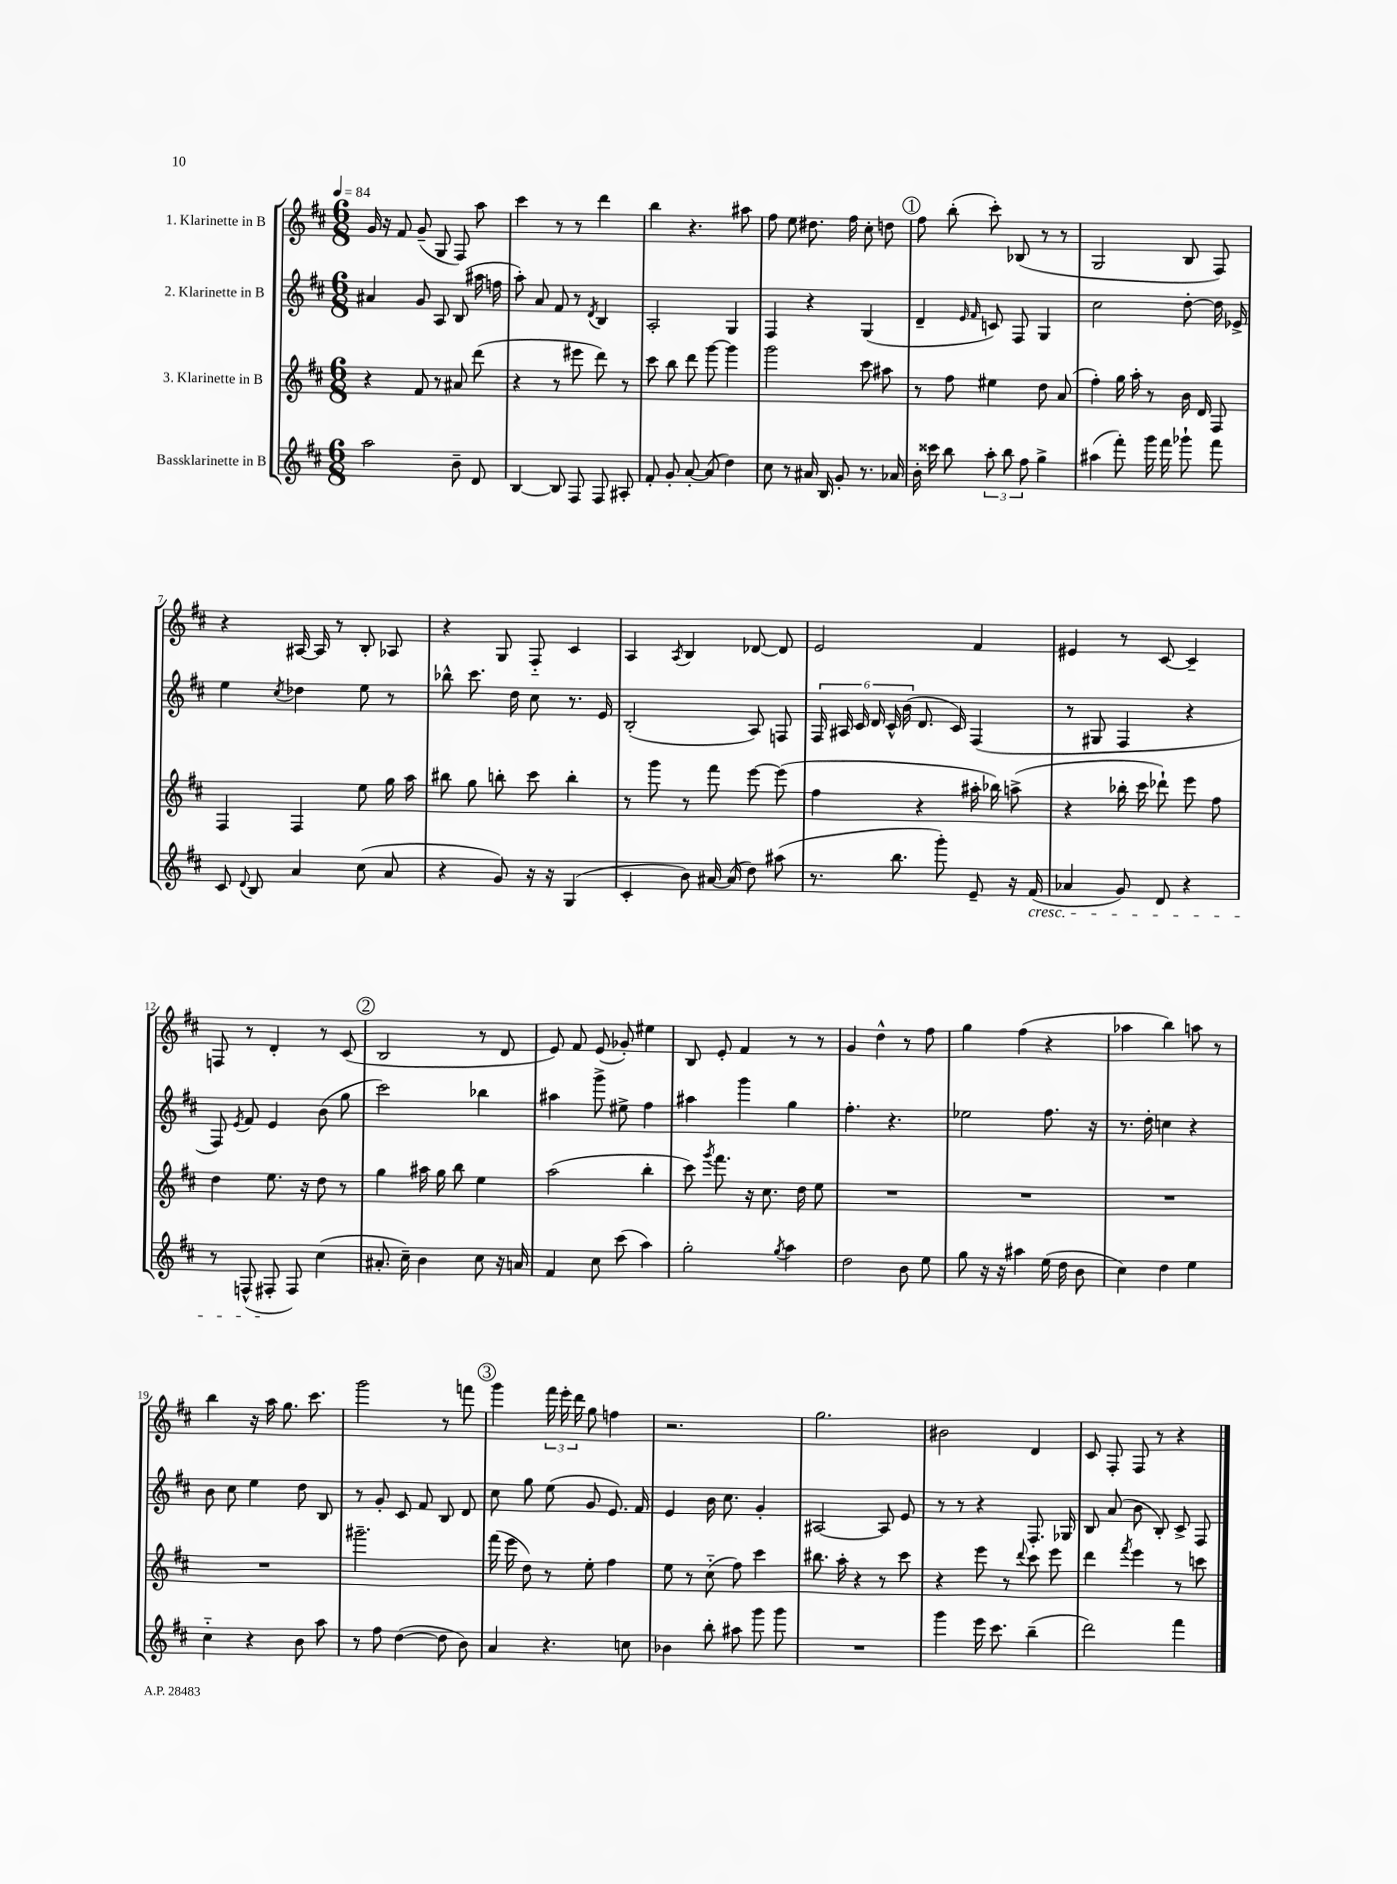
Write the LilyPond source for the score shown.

<<
\new StaffGroup <<
\new Staff = "s0" \with { instrumentName = "1. Klarinette in B" } {
    \clef treble \key d \major \numericTimeSignature \time 6/8 \tempo 4 = 84
    \autoBeamOff g'16 r16 fis'8 g'8--( g8 fis8) a''8 |
    cis'''4 r8 r8 d'''4 |
    b''4 r4. ais''8 |
    fis''8 e''8 dis''8. fis''16 cis''8-. d''8 |
    \mark \markup { \circle "1" } fis''8 b''8-.( cis'''8-.) bes8( r8 r8 |
    g2 b8 fis8) |
    r4 ais16~ ais16 r8 b8-. aes8 |
    r4 g8 fis8-_ cis'4 |
    a4 \acciaccatura { a8 } b4 des'8~ des'8 |
    e'2 fis'4 |
    eis'4 r8 cis'8~ cis'4-- |
    f8 r8 d'4-. r8 cis'8( |
    \mark \markup { \circle "2" } b2 r8 d'8 |
    e'8) fis'8 e'8( ges'8-.) eis''4 |
    b8 e'8-. fis'4 r8 r8 |
    g'4 d''4-^ r8 fis''8 |
    g''4 fis''4( r4 |
    aes''4 b''4) a''8 r8 |
    b''4 r16 a''16 g''8. cis'''8. |
    g'''2 r8 f'''8 |
    \mark \markup { \circle "3" } g'''4 \tuplet 3/2 { fis'''16 e'''16-. d'''16 } g''8 f''4 |
    r2. |
    g''2. |
    bis'2 d'4 |
    cis'8 fis8-. fis8 r8 r4 \bar "|." |
}
\new Staff = "s1" \with { instrumentName = "2. Klarinette in B" } {
    \clef treble \key d \major \numericTimeSignature \time 6/8
    \autoBeamOff ais'4 g'8 a8 b8( ais''16 f''16 |
    a''8-.) a'8 fis'8 r8 \acciaccatura { d'8 } b4 |
    a2-. g4 |
    fis4 r4 g4( |
    \mark \markup { \circle "1" } d'4-- \grace { e'16 fis'16 } c'8) fis8 g4 |
    cis''2 d''8~-. d''16 ees'16-> |
    e''4 \acciaccatura { cis''8 } des''4 e''8 r8 |
    bes''8-^ cis'''8. d''16 cis''8 r8. e'16 |
    b2-.( a8) f8 |
    \tuplet 6/4 { fis16 ais16 cis'16 d'16 cis'16-^ b'16( } d'8. cis'16) fis4( |
    r8 gis8 fis4 r4 |
    fis8) \acciaccatura { e'8 } fis'8 e'4 b'8( g''8 |
    \mark \markup { \circle "2" } cis'''2) bes''4 |
    ais''4 g'''8-> eis''8-> fis''4 |
    ais''4 g'''4 g''4 |
    fis''4.-. r4. |
    ees''2 fis''8. r16 |
    r8. d''16-. c''4 r4 |
    b'8 cis''8 e''4 d''8 b8 |
    r8 g'8-. cis'8 fis'8 b8 d'8 |
    \mark \markup { \circle "3" } cis''8 g''8 e''8( g'8 e'8.) fis'16 |
    e'4 b'16 cis''8. g'4-. |
    ais2~ ais8 e'8 |
    r8 r8 r4 fis8.-. ges16 |
    b8 a'8( b'8 b8-.) cis'8-> fis8 \bar "|." |
}
\new Staff = "s2" \with { instrumentName = "3. Klarinette in B" } {
    \clef treble \key d \major \numericTimeSignature \time 6/8
    \autoBeamOff r4 fis'8 r8 ais'8 d'''8( |
    r4 r8 eis'''8 d'''8) r8 |
    cis'''8 b''8 d'''8 g'''8~ g'''4 |
    g'''2 cis'''8 ais''8 |
    \mark \markup { \circle "1" } r8 fis''8 eis''4 d''8 a'8( |
    fis''4-.) g''16 a''16-. r8 b'16 d'16 fis8 |
    fis4 fis4 e''8 g''16 a''16 |
    bis''8 g''8 b''8-. cis'''8 b''4-. |
    r8 g'''8 r8 fis'''8 e'''8~ e'''8( |
    fis''4 r4 ais''16-. bes''16) a''8->( |
    r4 bes''16-. cis'''16 des'''8-!) e'''8 fis''8 |
    d''4 e''8. r16 d''8 r8 |
    \mark \markup { \circle "2" } g''4 ais''16 g''16 b''8 e''4 |
    a''2( b''4-. |
    cis'''8) \acciaccatura { g'''8 } fis'''8. r16 cis''8. d''16 e''8 |
    R2. |
    R2. |
    R2. |
    R2. |
    gis'''2.-- |
    \mark \markup { \circle "3" } fis'''16( e'''16 d''8) r8 e''8-. fis''4 |
    e''8 r8 cis''8-_( fis''8) cis'''4 |
    bis''8. a''16-. r4 r8 cis'''8 |
    r4 e'''8 r8 \appoggiatura { d'''8 } cis'''8 e'''8 |
    d'''4 \acciaccatura { fis'''8 } e'''4 r8 c'''8 \bar "|." |
}
\new Staff = "s3" \with { instrumentName = "Bassklarinette in B" } {
    \clef treble \key d \major \numericTimeSignature \time 6/8
    \autoBeamOff a''2 b'8-- d'8 |
    b4~ b8 fis8 fis8 ais8-. |
    fis'8-. g'8-. a'8~-. a'8( d''4) |
    cis''8 r8 ais'16 b16 g'8-. r8. aes'16 |
    \mark \markup { \circle "1" } b'16-. cisis'''16 b''8 \tuplet 3/2 { a''8-. b''8 fis''8 } g''4-> |
    ais''4( fis'''8-.) g'''16 fis'''16 ges'''8-! fis'''8 |
    cis'8 \appoggiatura { d'8 } b8 a'4 cis''8( a'8 |
    r4 g'8) r16 r16 g4( |
    cis'4-. b'8) ais'16~ ais'16( d''8) ais''8( |
    r8. b''8. g'''8-.) e'8-- r16 fis'16\cresc( |
    aes'4 g'8) d'8 r4 |
    r8 f8-^( fis8-.\! fis8) cis''4( |
    \mark \markup { \circle "2" } ais'8.-. cis''16--) b'4 cis''8 r16 a'16 |
    fis'4 cis''8 cis'''8( a''4) |
    g''2-. \acciaccatura { g''8 } a''4 |
    d''2 b'8 e''8 |
    g''8 r16 r16 ais''4 e''16( d''16 b'8 |
    cis''4) d''4 e''4 |
    cis''4-_ r4 b'8 a''8 |
    r8 fis''8 d''4~( d''8 b'8) |
    \mark \markup { \circle "3" } a'4 r4. c''8 |
    bes'4 b''8-. ais''8 g'''8 g'''8 |
    R2. |
    g'''4 e'''16 cis'''8. b''4--( |
    d'''2) fis'''4 \bar "|." |
}
>>
>>
